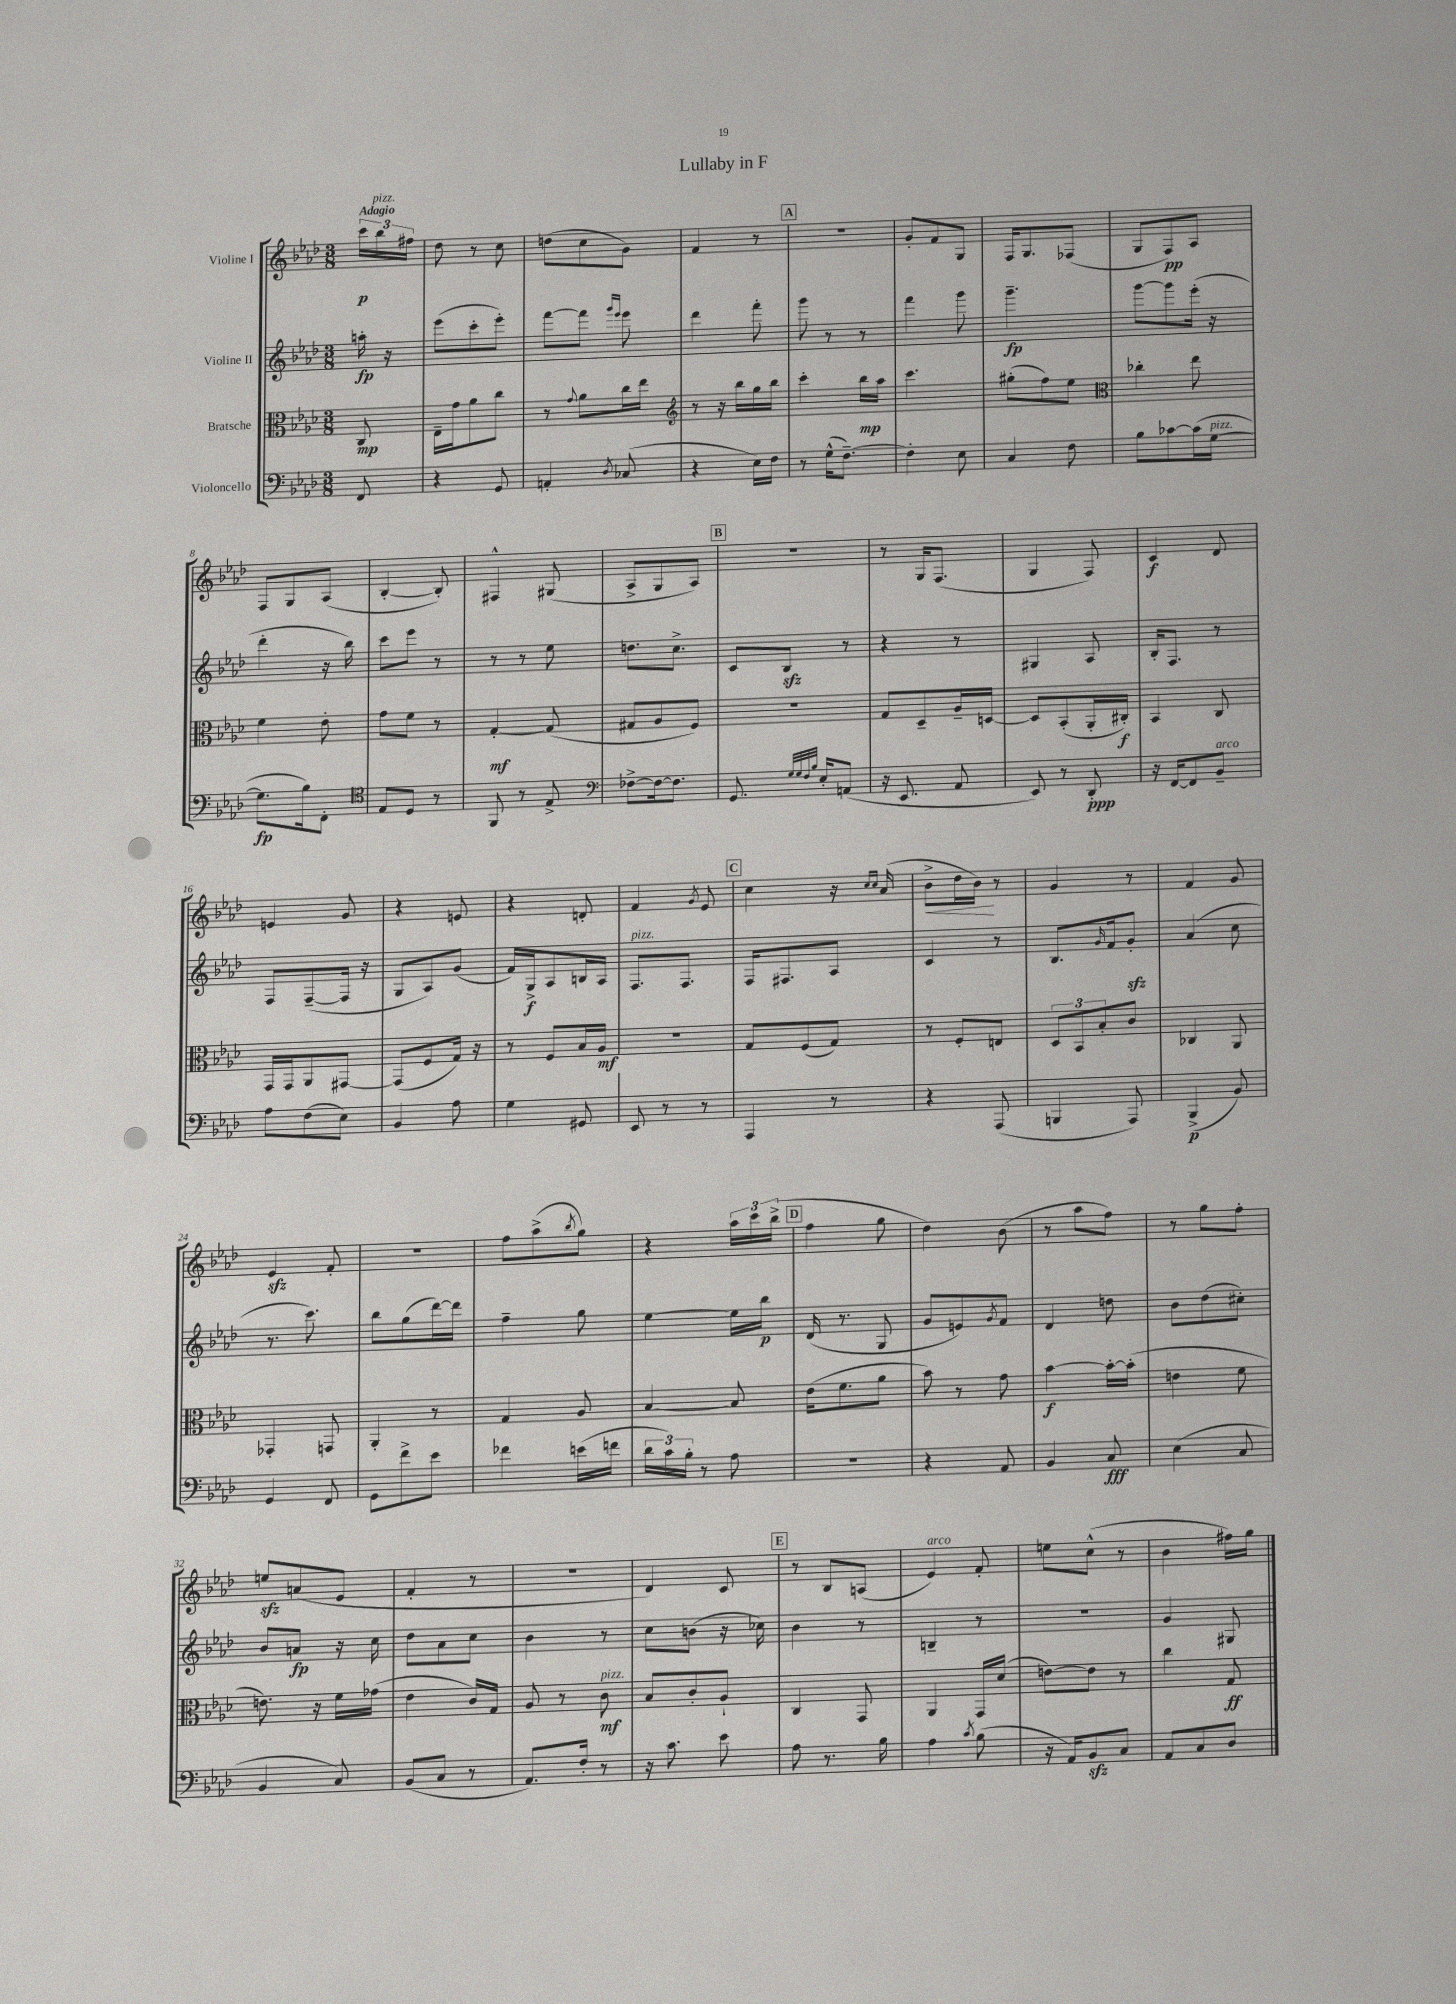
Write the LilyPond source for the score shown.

\header { title = "Lullaby in F" }
<<
\new StaffGroup <<
\new Staff = "s0" \with { instrumentName = "Violine I" } {
    \clef treble \key aes \major \numericTimeSignature \time 3/8 \partial 8 \tempo "Adagio"
    \tuplet 3/2 { c'''16\p bes''16^\markup { \italic "pizz." } fis''16 } |
    des''8 r8 c''8 |
    d''8( c''8 g'8) |
    f'4 r8 |
    \mark \markup { \box "A" } r4. |
    g'8-. f'8 g8 |
    f16 g8. fes8( |
    g8 f8\pp) aes8 |
    f8 g8 aes8( |
    bes4~-. bes8-.) |
    fis4-^ gis8( |
    aes8-> g8 aes8) |
    \mark \markup { \box "B" } R4. |
    r8 g16 f8.( |
    g4 f8) |
    c'4\f des'8 |
    e'4 g'8 |
    r4 e'8 |
    r4 d'8-. |
    f'4 \acciaccatura { g'8 } ees'8 |
    \mark \markup { \box "C" } c''4 r16 \grace { c''16 c''16 } aes'16( |
    bes'8->\< des''16 bes'16\!) r8 |
    g'4 r8 |
    f'4 g'8 |
    ees'4\sfz f'8-. |
    R4. |
    f''8 aes''8->( \acciaccatura { bes''8 } g''8) |
    r4 \tuplet 3/2 { aes''16 c'''16 bes''16->( } |
    \mark \markup { \box "D" } f''4 g''8 |
    des''4) bes'8( |
    r8 aes''8 f''8) |
    r8 g''8 f''8-. |
    e''8\sfz a'8( ees'8 |
    f'4-. r8 |
    R4. |
    des'4) c'8 |
    \mark \markup { \box "E" } r8 bes8 a8( |
    ees'4^\markup { \italic "arco" }) f'8-. |
    e''8 c''8-^( r8 |
    bes'4 fis''16) g''16 \bar "|." |
}
\new Staff = "s1" \with { instrumentName = "Violine II" } {
    \clef treble \key aes \major \numericTimeSignature \time 3/8 \partial 8
    a''16-.\fp r16 |
    ees'''8( c'''8-. ees'''8-.) |
    f'''8~ f'''8 \grace { g'''16 ees'''16 } ees'''8 |
    des'''4 f'''8-. |
    \mark \markup { \box "A" } g'''8 r8 r8 |
    f'''4 g'''8 |
    g'''4.--\fp |
    g'''8~ g'''8 ees'''16-.( r16 |
    des'''4-. r16 bes''16) |
    c'''8 ees'''8 r8 |
    r8 r8 ees''8 |
    d''8. c''8.-> |
    \mark \markup { \box "B" } c'8 bes8\sfz r8 |
    r4 r8 |
    gis4 aes8 |
    bes16-. f8. r8 |
    f8 f8~--( f16 r16 |
    g8 aes8) g'8( |
    f'16) g16->\f aes8 b16 aes16 |
    f8.^\markup { \italic "pizz." } f8. |
    \mark \markup { \box "C" } f16 fis8. aes8 |
    c'4 r8 |
    bes8. \grace { g'16 } f'16 g'8-.\sfz |
    aes'4( c''8 |
    r8. c'''8.) |
    bes''8 g''8( des'''16~) des'''16 |
    f''4-- g''8 |
    ees''4~ ees''16 bes''16\p |
    \mark \markup { \box "D" } des'16( r8. g8 |
    g'8 e'8) \acciaccatura { g'8 } f'8 |
    des'4 d''8 |
    bes'8 des''8( cis''8-.) |
    bes'8 a'8\fp r16 c''16 |
    des''8 aes'8 c''8 |
    bes'4 r8 |
    c''8 b'8( r16 ces''16) |
    \mark \markup { \box "E" } bes'4 r8 |
    b4-- r8 |
    R4. |
    g'4 gis8 \bar "|." |
}
\new Staff = "s2" \with { instrumentName = "Bratsche" } {
    \clef alto \key aes \major \numericTimeSignature \time 3/8 \partial 8
    c8\mp |
    ees16-- g'16 aes'8 c''8 |
    r8 \appoggiatura { g'8 } aes'8 c''16 ees''16 |
    \clef treble r8 r16 bes''16 g''16 bes''16 |
    \mark \markup { \box "A" } c'''4-. bes''16\mp aes''16 |
    c'''4. |
    gis''8-.( f''8) ees''8 |
    \clef alto ces''4-. ees''8 |
    f'4 ees'8-. |
    g'8 f'8 r8 |
    g4~-.\mf g8( |
    gis8 aes8 f8) |
    \mark \markup { \box "B" } R4. |
    g8 des8-- aes16-- d16~ |
    d8 bes,8-.( aes,16-. cis16-.\f) |
    bes,4 c8 |
    g,16 g,16 aes,8 gis,8~ |
    gis,8( f8 g16) r16 |
    r8 f8 bes16 aes16\mf |
    R4. |
    \mark \markup { \box "C" } g8 f8( g8) |
    r8 f8-. e8 |
    \tuplet 3/2 { des8 bes,8 bes8-. } c'8 |
    ces4 aes,8 |
    ges,4-. g,8 |
    aes,4-. r8 |
    g4 aes8 |
    bes4~ bes8 |
    \mark \markup { \box "D" } ees'16( f'8. aes'8 |
    bes'8) r8 g'8 |
    bes'4~\f bes'16~-. bes'16-.( |
    e'4 f'8 |
    e'8.) r16 f'16 ges'16( |
    ees'4 c'16) g16 |
    aes8 r8 c'8\mf^\markup { \italic "pizz." } |
    bes8 c'8-. aes8-! |
    \mark \markup { \box "E" } c4 g,8 |
    aes,4 g,16 des'16( |
    e'8~) e'8 r8 |
    c''4 g8\ff \bar "|." |
}
\new Staff = "s3" \with { instrumentName = "Violoncello" } {
    \clef bass \key aes \major \numericTimeSignature \time 3/8 \partial 8
    f,8 |
    r4 g,8 |
    a,4-. \acciaccatura { des8 } ces8( |
    r4 ees16) f16 |
    \mark \markup { \box "A" } r8 g16-^( f8.~--) |
    f4-. ees8 |
    c4 f8 |
    bes8 ces'8~ ces'16( g16~^\markup { \italic "pizz." } |
    g8.\fp bes16) f,8-. |
    \clef tenor ees8 des8 r8 |
    f,8 r8 ees8-> |
    \clef bass fes8~-> fes16~ fes8. |
    \mark \markup { \box "B" } g,8. \grace { g32 g32 f32 bes32 } ees16-. a,8( |
    r16 ees,8. aes,8 |
    ees,8) r8 des,8-.\ppp |
    r16 f,16~ f,8 bes,8--^\markup { \italic "arco" } |
    aes8 f8( ees8) |
    bes,4 aes8 |
    g4 gis,8 |
    ees,8 r8 r8 |
    \mark \markup { \box "C" } aes,,4 r8 |
    r4 aes,,8( |
    b,,4 aes,,8) |
    bes,,4->\p( bes,8) |
    g,4 f,8 |
    g,8 f'8-> ees'8 |
    fes'4 e'16( f'16 |
    \tuplet 3/2 { des'16 c'16) bes16-. } r8 aes8 |
    \mark \markup { \box "D" } R4. |
    r4 aes,8 |
    bes,4 c8\fff |
    ees4( c8 |
    bes,4 c8) |
    bes,8( c8 r8 |
    aes,8.) f16-. r8 |
    r16 c'8. ees'8 |
    \mark \markup { \box "E" } aes8 r8. bes16 |
    aes4 \acciaccatura { c'8 } bes8( |
    r16 aes,16) bes,8\sfz c8 |
    aes,8 c8 des8 \bar "|." |
}
>>
>>
